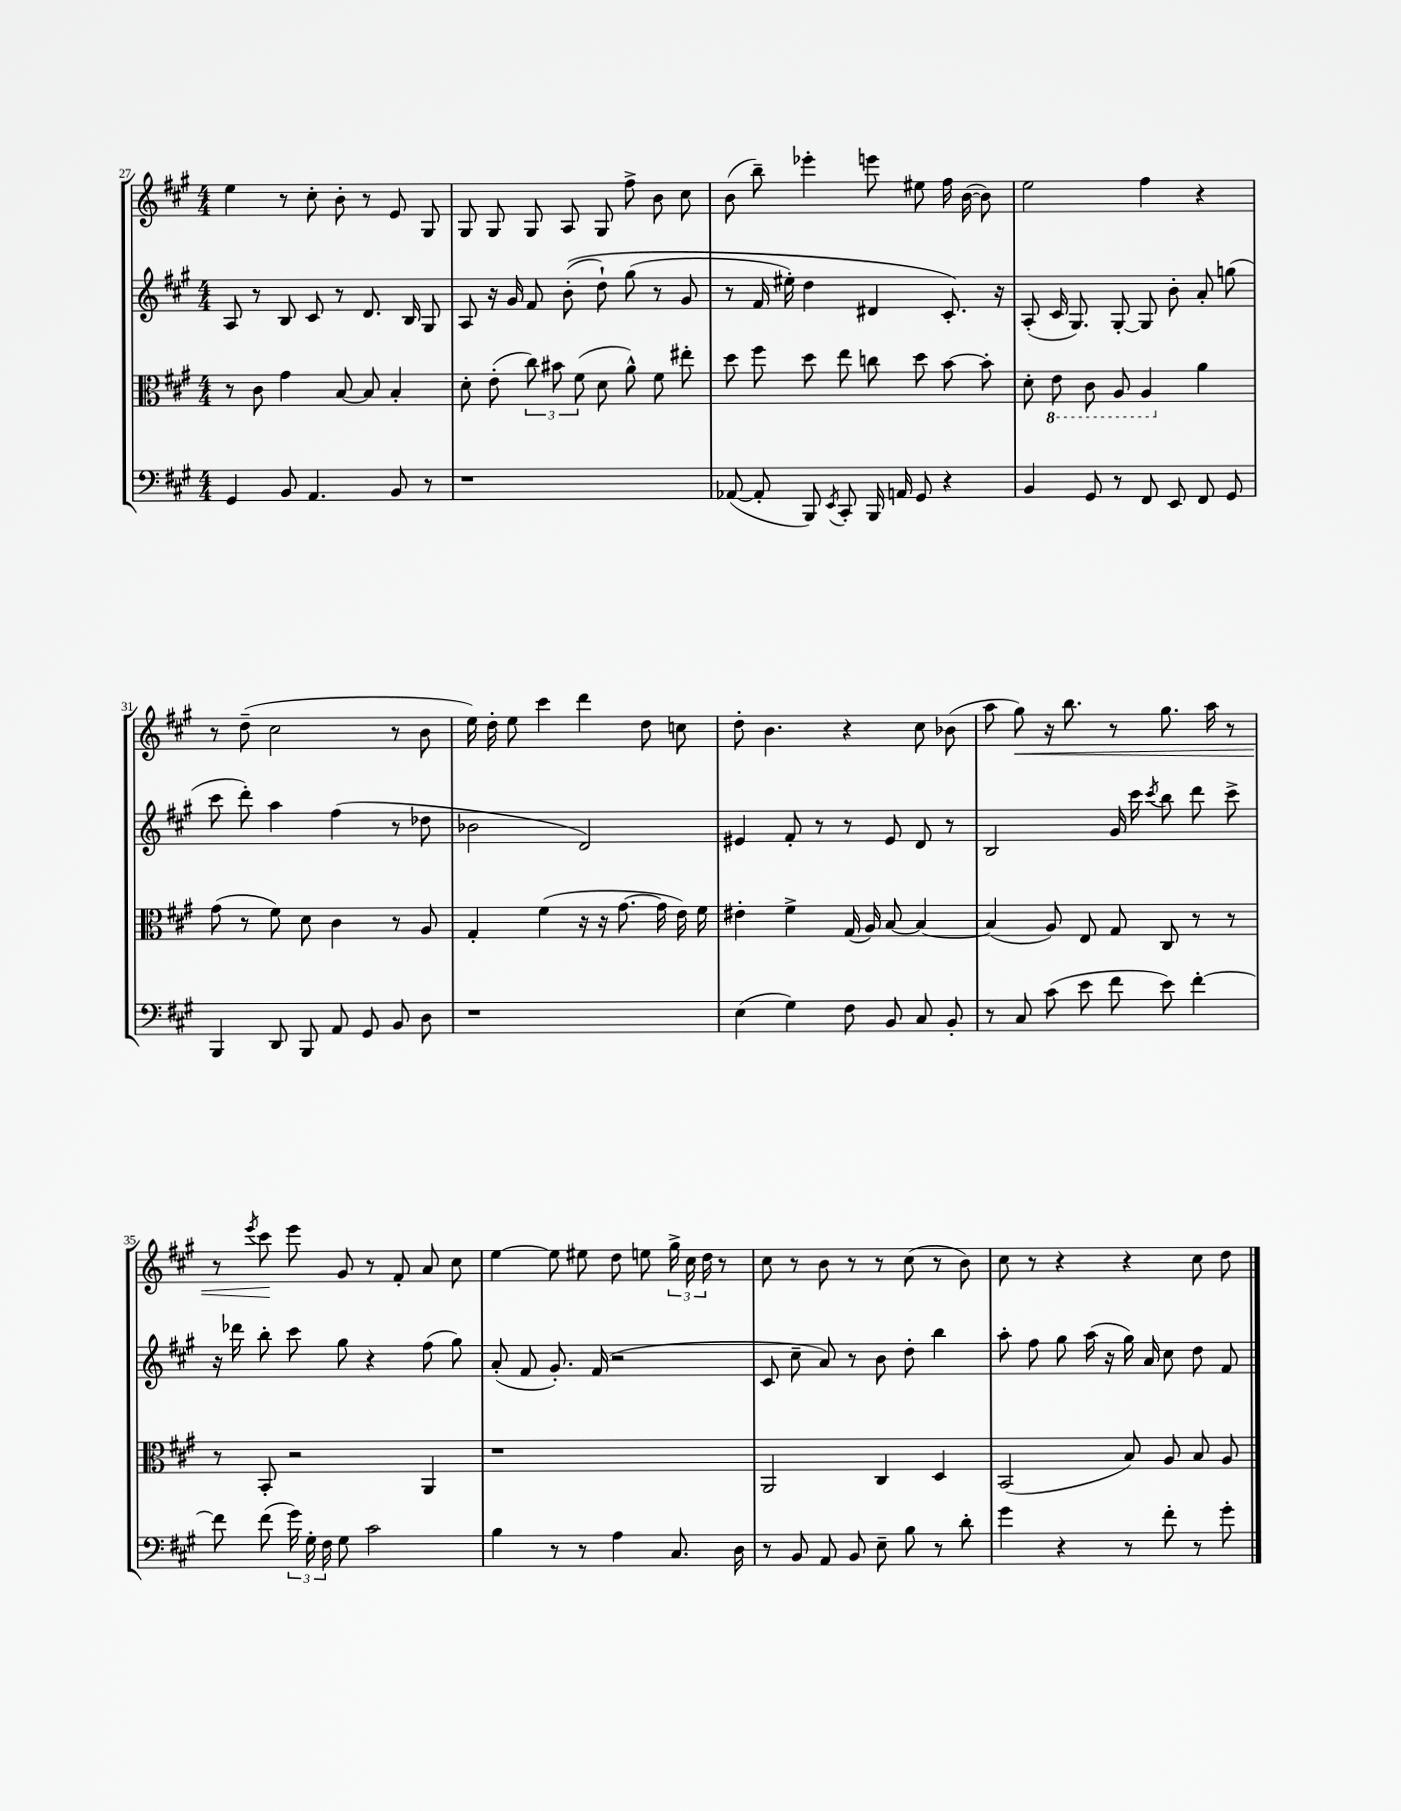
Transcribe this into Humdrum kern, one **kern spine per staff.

**kern	**kern	**kern	**kern
*staff4	*staff3	*staff2	*staff1
*clefF4	*clefC3	*clefG2	*clefG2
*k[f#c#g#]	*k[f#c#g#]	*k[f#c#g#]	*k[f#c#g#]
*M4/4	*M4/4	*M4/4	*M4/4
4GG#	8r	8A	4ee
.	8c#	8r	.
8BB	4g#	8B	8r
4.AA	.	8c#	8cc#'
.	[8B	8r	8b'
.	8B]	8.d	8r
8BB	4B'	.	8e
.	.	16B	.
8r	.	8G#	8G#
=	=	=	=
1r	8d'	8A	8G#
.	(8e'	16r	8G#
.	.	16g#	.
.	12cc#)	8f#	8G#
.	12b#	.	.
.	.	&((8b'	8A
.	(12f#	.	.
.	8d	8dd`)	8G#
.	8a^^)	(8gg#	8ff#^
.	8f#	8r	8b
.	8ee#'	8g#	8cc#
=	=	=	=
([8AA-	8dd	8r	(8b
8AA-']	8ff#	16f#	8bb~)
.	.	16ee#')	.
8BBB)	8dd	4dd	4eee-'
8qEE	.	.	.
8CC#'	8ee	.	.
16BBB	8cc	4d#	8eee
16AA	.	.	.
8GG#	8dd	.	8ee#
4r	[8b	8.c#'&)	16ff#
.	.	.	([16b
.	8b']	.	8b])
.	.	16r	.
=	=	=	=
4BB	8d'	(8A'	2ee
.	8E	16c#	.
.	.	8.G#)	.
8GG#	8C#	.	.
8r	8AA	[8G#'	.
8FF#	4AA	8G#]	4ff#
8EE	.	8b'	.
8FF#	4a	8a'	4r
8GG#	.	(8gg	.
=	=	=	=
4BBB	(8g#	8ccc#	8r
.	8r	8ddd')	(8dd~
8DD	8f#)	4aa	2cc#
8BBB	8d	.	.
8AA	4c#	(4ff#	.
8GG#	.	.	.
8BB	8r	8r	8r
8D	8A	8dd-	8b
=	=	=	=
1r	4G#'	2b-	16ee)
.	.	.	16dd'
.	.	.	8ee
.	(4f#	.	4ccc#
.	16r	2d)	4ddd
.	16r	.	.
.	[8.g#	.	.
.	.	.	8dd
.	16g#]	.	.
.	16e)	.	8cc
.	16f#	.	.
=	=	=	=
(4E	4e#'	4e#	8dd'
.	.	.	4.b
4G#)	4f#^	8f#'	.
.	.	8r	.
8F#	(16G#	8r	4r
.	16A)	.	.
8BB	[8B	8e#	.
8C#	4B_	8d	8cc#
8BB'	.	8r	(8b-
=	=	=	=
8r	(4B]	2B	8aa
8C#	.	.	8gg#)
(8c#	8A)	.	16r
.	.	.	8.bb
8e	8E	.	.
8f#	8G#	16g#	8r
.	.	16ccc#	.
.	.	8qccc#	.
8e)	8C#	8bb	8.gg#
[4f#'	8r	8ddd	.
.	.	.	16aa
.	8r	8ccc#^	8r
=	=	=	=
8f#]	8r	16r	8r
.	.	16ddd-	.
.	.	.	8qeee
(8f#	8BB'	8bb'	8ccc#
24g#)	2r	8ccc#	8eee
24G#'	.	.	.
24F#	.	.	.
8G#	.	8gg#	8g#
2c#	.	4r	8r
.	.	.	8f#'
.	4AA	(8ff#	8a
.	.	8gg#)	8cc#
=	=	=	=
4B	1r	(8a'	[4ee
.	.	8f#	.
8r	.	8.g#')	8ee]
8r	.	.	8ee#
.	.	(16f#	.
4A	.	2r	8dd
.	.	.	8ee
8.C#	.	.	24gg#^
.	.	.	24cc#
.	.	.	24dd
.	.	.	8r
16D	.	.	.
=	=	=	=
8r	2AA	8c#	8cc#
8BB	.	8cc#~	8r
8AA	.	8a)	8b
8BB	.	8r	8r
8E~	4C#	8b	8r
8B	.	8dd'	(8cc#
8r	4D	4bb	8r
8d'	.	.	8b)
=	=	=	=
4g#	(2BB	8aa'	8cc#
.	.	8ff#	8r
4r	.	8gg#	4r
.	.	(16aa	.
.	.	16r	.
8r	8B)	16gg#)	4r
.	.	16a	.
8f#'	8A	8cc#	.
8r	8B	8dd	8cc#
8g#'	8A	8f#	8dd
==	==	==	==
*-	*-	*-	*-
